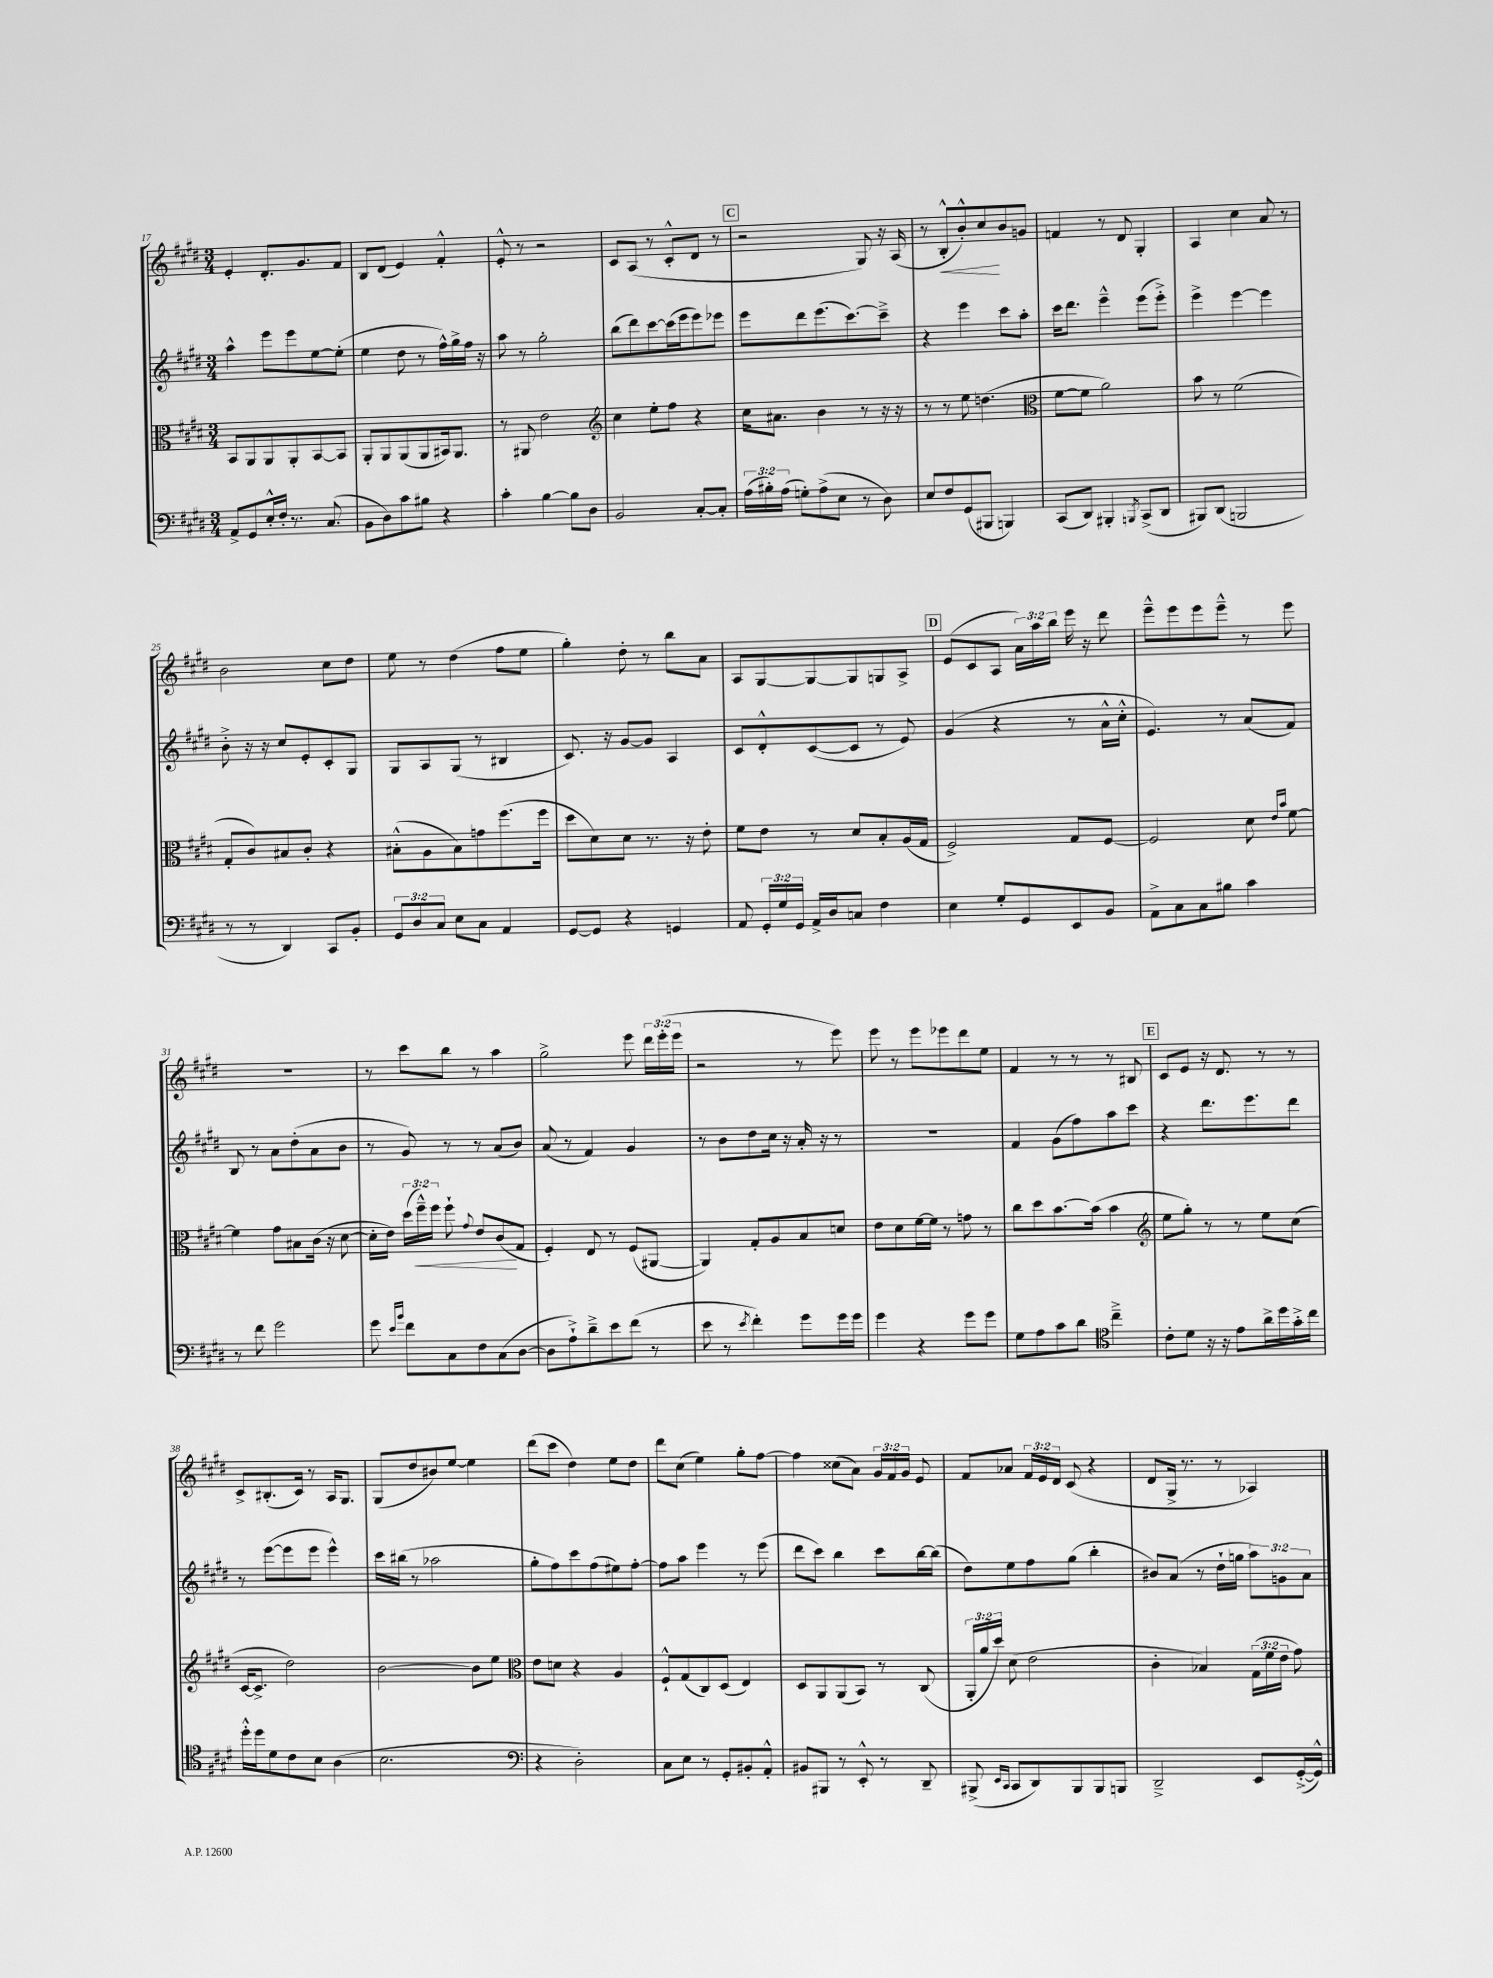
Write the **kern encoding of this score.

**kern	**kern	**kern	**kern
*staff4	*staff3	*staff2	*staff1
*clefF4	*clefC3	*clefG2	*clefG2
*k[f#c#g#d#]	*k[f#c#g#d#]	*k[f#c#g#d#]	*k[f#c#g#d#]
*M3/4	*M3/4	*M3/4	*M3/4
8AA^/L	8BB/L	4aa^^\	4e'/
8GG#/	8AA/	.	.
16E'^^/L	8AA/	8eee\L	8.d#'/L
16F#'/JJ	.	.	.
8.r	8AA'/	8eee\	.
.	.	.	8.g#/
.	[8BB/	[8ee\	.
(8.C#/	.	.	.
.	8BB/]J	(8ee'\]J	8f#/J
=	=	=	=
8BB\L	8AA'/L	4ee\	8B/L
8D#\)	8AA/	.	(8d#/J
8c#\	(8AA/	8dd#\	4e/)
8B#\J	8AA/	8r	.
4r	16BB#/k)	16ff#^^\LL)	4f#'^^/
.	8.AA/J	16gg#^\	.
.	.	16ff#\JJ	.
.	.	16r	.
=	=	=	=
4c#'\	8r	8aa\	8e'^^/
.	8AA#/	8r	8r
[4B\	2e\	2gg#'\	2r
8B\]L	.	.	.
8D#\J	.	.	.
=	=	=	=
*	*clefG2	*	*
2BB/	4cc#\	(8bb\L	8c#/L
.	.	8ddd#\)	(8A/J
.	8ee'\L	[8ccc#\	8r
.	8ff#\J	(16ccc#\]L	8c#'^^/L
.	.	16eee\J	.
[8C#'/L	4r	8eee\)	8d#/J
8C#'/]J	.	8eee-\J	8r
=	=	=	=
(24A\LL	16cc#\LK	8eee\L	2r
24B#'\)	.	.	.
.	8.a#\J	.	.
(24A\JJ	.	.	.
8G'\L)	.	8ddd#\	.
(8A^\	4b\	(8.eee\	.
8E\J	.	.	.
.	.	[8.ccc#\)	.
8r	8r	.	8G#/)
8D#\)	16r	8ccc#~^\]J	16r
.	16r	.	(16A/
=	=	=	=
8E/L	8r	4r	8r
8F#/	8r	.	8B'^^/L
(8GG#/	8ee\	4eee\	8b'^^/)
8BBB#/J	(4.dd\	.	8cc#/
4BBB/)	.	8ccc#\L	8b/
.	.	8aa'\J	8g/J
=	=	=	=
*	*clefC3	*	*
(8CC#/L	[8f#\L	16ccc#\LK	4f/
.	.	8.ddd#\J	.
8DD#/J)	8f#\]J	.	.
4BBB#'/	2a\)	4eee~^^\	8r
.	.	.	8d#/
8qBBB/	.	.	.
(8CC#^/L	.	(8eee\L	4G#'/
8DD#/J	.	8eee'^\J)	.
=	=	=	=
8BBB#/L)	8b\	4eee^\	4A/
(8DD#/J	8r	.	.
2BBB/	(2f#\	[4eee\	4cc#\
.	.	4eee\]	8a/
.	.	.	8r
=	=	=	=
8r	8G#'/L	8b'^\	2b\
8r	8c#/)	16r	.
.	.	16r	.
4DD#/)	8B#/	8cc#/L	.
.	8c#'/J	8e'/	.
8CC#/L	4r	8c#'/	8cc#\L
8BB'/J	.	8G#/J	8dd#\J
=	=	=	=
12GG#/L	(8B#'^^\L	8G#/L	8ee\
12D#/	.	.	.
.	8A\	8A/	8r
12C#/J	.	.	.
8E\L	8B#\)	(8G#/J	(4dd#\
8C#\J	8g\	8r	.
4AA/	(8.ff#\	4B#/	8ff#\L
.	.	.	8ee\J
.	16ff#\Jk	.	.
=	=	=	=
[8GG#/L	8dd#\L	8.c#/)	4gg#'\)
8GG#/]J	8d#\)	.	.
.	.	16r	.
4r	8d#\J	[8g#/L	8dd#'\
.	8.r	8g#/]J	8r
4GG/	.	4A/	8bb\L
.	16r	.	.
.	8e'\	.	8a\J
=	=	=	=
8AA/	8f#\L	8c#/L	8A/L
24GG#'/LL	8e\J	8d#'^^/	[8G#/
24G#/	.	.	.
24GG#/JJ	.	.	.
16AA^/LL	8r	([8c#/	8G#/_
16D#/J	.	.	.
8C/J	8d#/L	8c#/]J	8G#/]
4F#\	8B'/	8r	8G/
.	(16A/L	8e/)	8A^/J
.	16G#/JJ	.	.
=	=	=	=
4E\	2F#^/)	(4g#/	(8e/L
.	.	.	8c#/
8G#'/L	.	4r	8A/J
8GG#/	.	.	24a\LL)
.	.	.	24aa\
.	.	.	24bb\JJ
8EE/	8G#/L	8r	16eee\
.	.	.	16r
8BB/J	[8F#/J	16a^^\LL	8ddd#\
.	.	16cc#'^^\JJ	.
=	=	=	=
8AA^\L	2F#/]	4.e/)	8eee~^^\L
8C#\	.	.	8eee\
8C#\	.	.	8eee\
8B#\J	.	8r	8eee~^^\J
4c#\	8d#\	(8a/L	8r
.	16qqe/LL	.	.
.	16qqb/JJ	.	.
.	[8f#\	8f#/J)	8eee\
=	=	=	=
8r	4f#\]	8B/	2.r
8f#\	.	8r	.
2g#\	8g#\L	8a\L	.
.	8B#\	(8dd#'\	.
.	(16c#\Jk	8a\	.
.	16r	.	.
.	[8d#\	8b\J	.
=	=	=	=
8g#\	16d#'\]LL	8r	8r
.	16e\JJ)	.	.
16qqe/LL	.	.	.
16qqb/JJ	.	.	.
8f#\L	(24dd#\LL	8g#/)	8ccc#\L
.	24ff#~^^\)	.	.
.	24ff#\JJ	.	.
8C#\	8ff#`\	8r	8bb\J
.	8qqg#/	.	.
8F#\	8e/L	8r	8r
(8C#\	(8c#/	(8a/L	4aa\
[8D#\J	8G#/J	8b/J)	.
=	=	=	=
8D#\]L	4F#'/)	(8a/	2gg#^\
8A`^\)	.	8r	.
8d#~^\	8E/	4f#/)	.
8e\	8r	.	.
(8f#\J	(8F#/L	4g#/	8eee\
8r	[8AA#/J	.	24ddd#\LL
.	.	.	(24eee'\
.	.	.	24eee\JJ
=	=	=	=
8e\	4AA#/])	8r	2r
8r	.	8b\L	.
8qe/	.	.	.
4f#'\)	8G#'/L	8dd#\	.
.	8A/	16cc#\Jk	.
.	.	16r	.
8g#\L	8B/	16a'/	8r
.	.	16r	.
16g#\L	8d/J	8r	8eee\)
16g#\JJ	.	.	.
=	=	=	=
4g#\	8e\L	2.r	8eee\
.	8d#\	.	8r
4r	[16f#\L	.	8eee\L
.	16f#\]JJ	.	.
.	8r	.	8eee-\
8g#\L	8g\	.	8ddd#\
8g#\J	8r	.	8ee\J
=	=	=	=
8G#\L	8cc#\L	4f#/	4f#/
8A\	8dd#\	.	.
8c#\	[8.b\	(8g#\L	8r
8d#\J	.	8ff#\)	8r
.	(16b\]Jk	.	.
*clefC4	*	*	*
4cc#~^\	4b\	8aa\	8r
.	.	8ccc#\J	8B#/
=	=	=	=
*	*clefG2	*	*
8c#'\L	8ee\L	4r	8c#/L
8d#\J	8gg#'\J)	.	8e/J
16r	8r	8.ddd#\L	16r
16r	.	.	8.d#/
8e\L	8r	.	.
.	.	8.eee\	.
16a^\L	8ee\L	.	8r
16dd#\	.	.	.
16g#'^\	(8cc#\J	8ddd#\J	8r
16cc#\JJ	.	.	.
=	=	=	=
16dd#'^^\LL	[16c#/LK	8r	8c#^/L
16dd#\J	8.c#^/]J	.	.
8d#\	.	([8eee\L	(8.B#'/
8c#\	2dd#\)	8eee\]	.
.	.	.	16c#/Jk)
8B\J	.	8eee\J	8r
(4A\	.	4eee^^\)	16A/LK
.	.	.	8.G#/J
=	=	=	=
2.B\	[2b\	16ccc#\LL	(8G#/L
.	.	(16bb#\JJ	.
.	.	8r	8dd#/
.	.	2aa-\	8b#/)
.	.	.	[8ee/J
.	8b\]L	.	4ee\]
.	8ee\J	.	.
=	=	=	=
*clefF4	*clefC3	*	*
4r	8e\L	8gg#'\L	(8ddd#\L
.	8d\J	8ff#\)	8ccc#\J
2D#'\)	4r	8ccc#\	4dd#\)
.	.	(8ff#\	.
.	4A/	8ee#\)	8ee\L
.	.	[8ff#'\J	8dd#\J
=	=	=	=
8C#\L	8F#`^^/L	8ff#\]L	8ddd#\L
8E\J	(8G#/	8aa\J	(8cc#\J
8r	8C#/)	4eee\	4ee\)
8GG#'/L	(8D#/J	.	.
8BB#'/	4E/)	8r	8gg#'\L
8AA'^^/J	.	(8eee\	[8ff#\J
=	=	=	=
8BB#/L	8D#/L	8ddd#\L	4ff#\]
8BBB#/J	8AA/	8ccc#\J)	.
8r	(8AA/	4bb\	(8cc##\L
8EE'^^/	8BB/J)	.	8a\J)
8r	8r	8ccc#\L	24g#/LL
.	.	.	24f#/
.	.	.	24g#/JJ
8DD#~/	(8C#/	[16bb\L	8e/
.	.	(16bb\]JJ	.
=	=	=	=
(8BBB#^/	24AA'/LL	8dd#\L)	8f#/L
.	24a/	.	.
.	24dd#/JJ)	.	.
16qqEE/LL	.	.	.
16qqCC#/JJ	.	.	.
8CC#/L	(8d#\	8ee\	8a-/J
8DD#/)	2e\	8ff#\	24f#/LL
.	.	.	24e/
.	.	.	24d#/JJ
8BBB#/	.	(8gg#\J	(8c#/
8BBB#/	.	4bb'\	4r
8BBB/J	.	.	.
=	=	=	=
2DD#~^/	4c#'\	8b#/L)	8d#/L
.	.	(8a/J	16G#^/Jk
.	.	.	8.r
.	4B-/)	8r	.
.	.	16dd#`\LL	8r
.	.	16gg\JJ	.
8EE/L	(24G#\LL	12aa\L)	4A-/)
.	24f#\	.	.
.	24e\JJ	12g\	.
([16GG#'^/L	8g#\)	.	.
.	.	12a\J	.
16GG#^^/]JJ)	.	.	.
==	==	==	==
*-	*-	*-	*-
